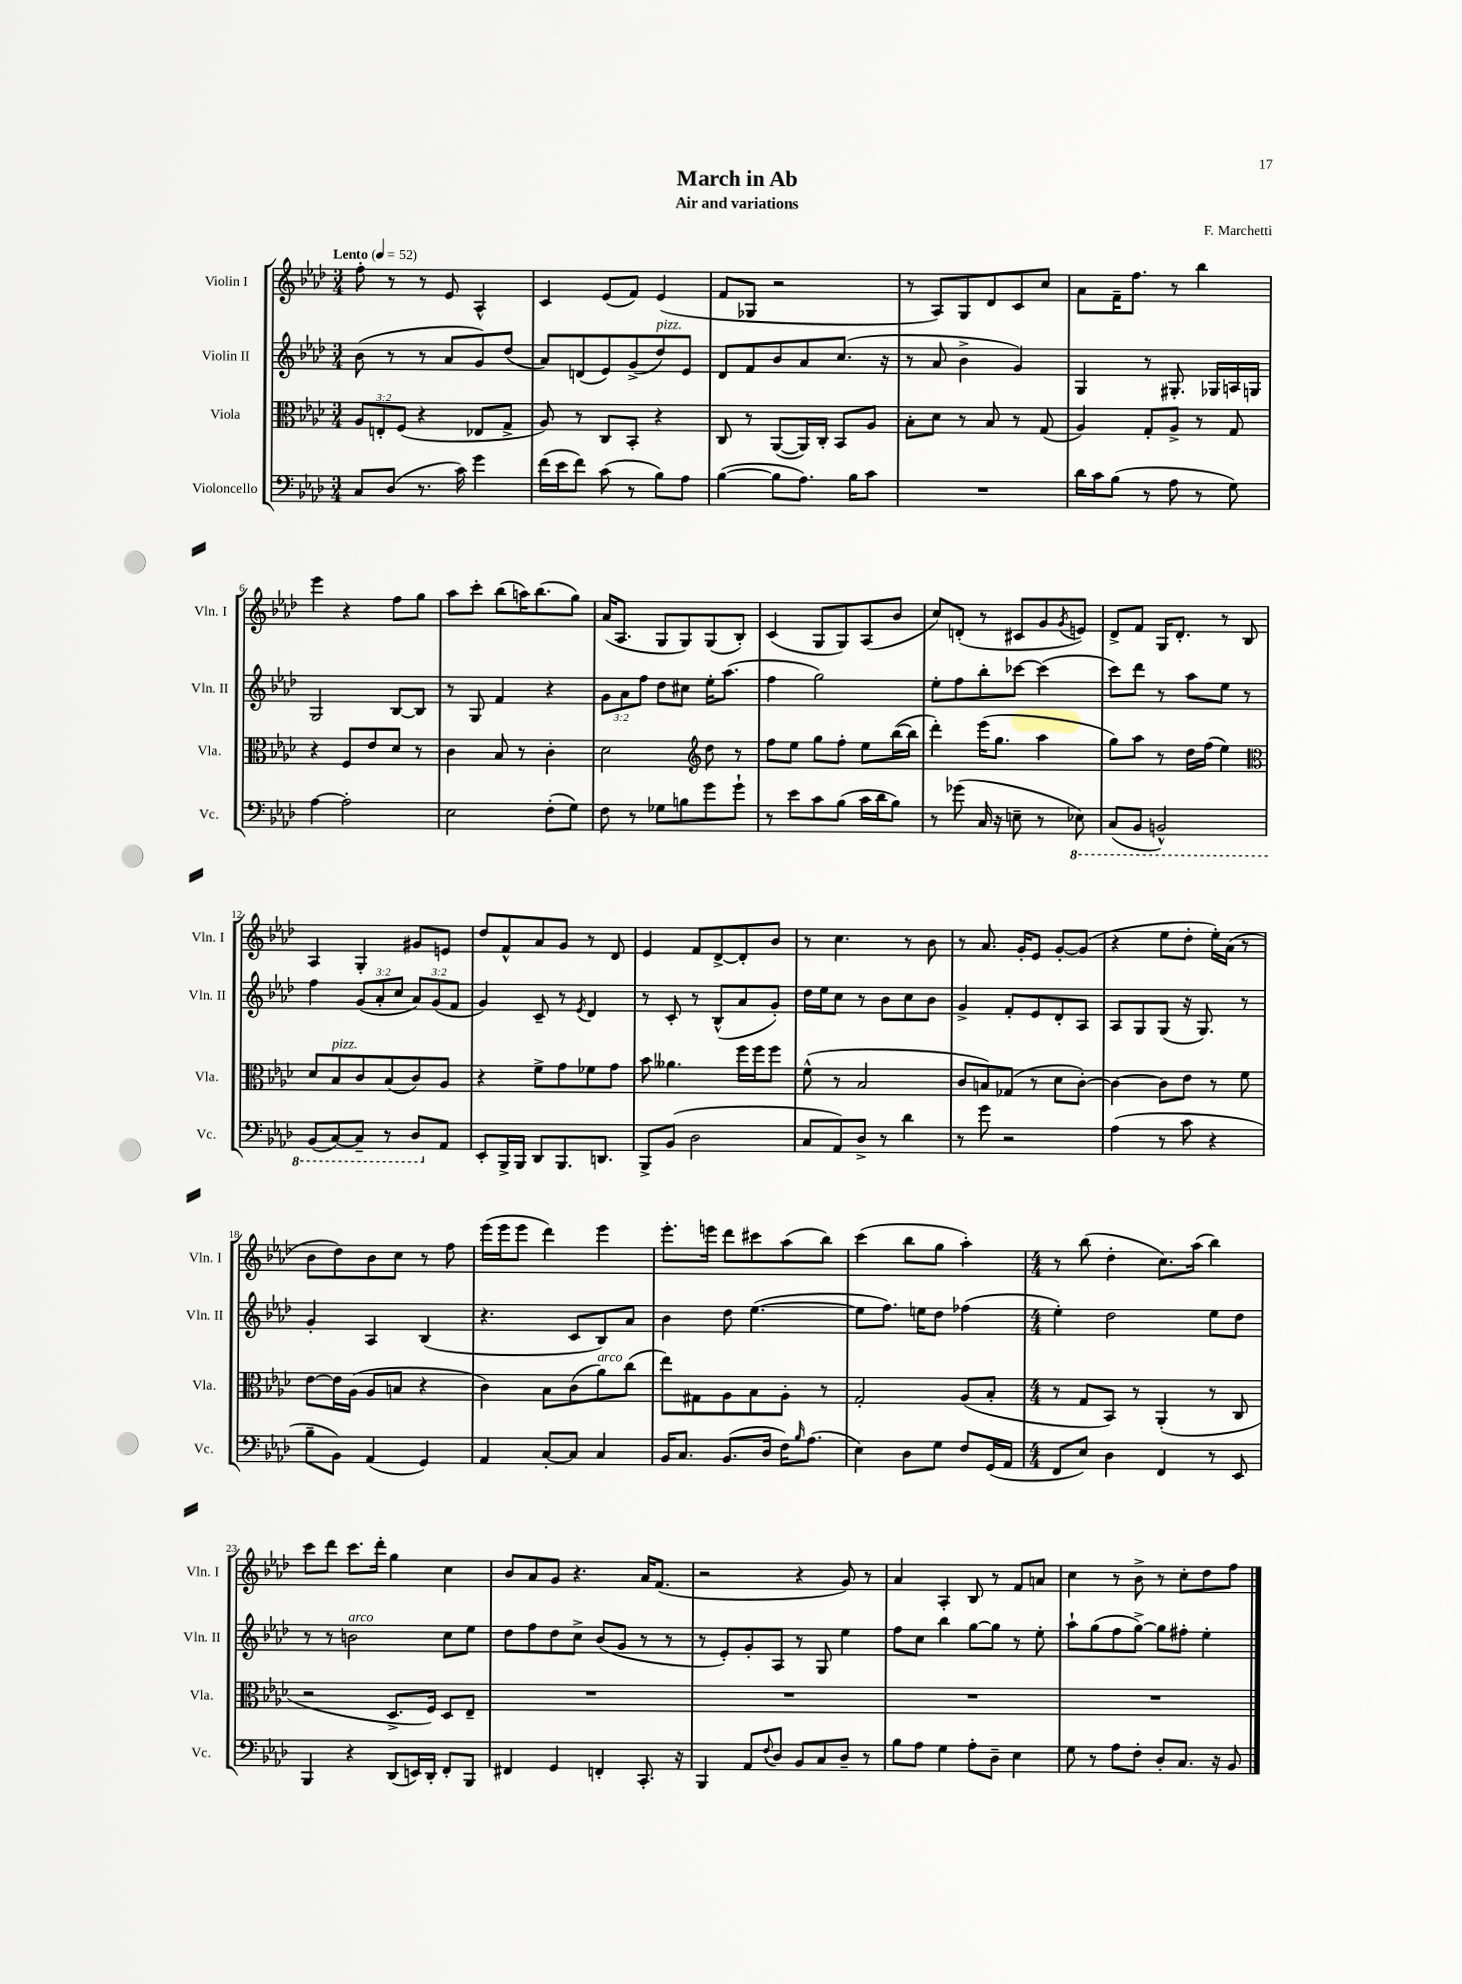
\header { title = "March in Ab" composer = "F. Marchetti" subtitle = "Air and variations" }
<<
\new StaffGroup <<
\new Staff = "s0" \with { instrumentName = "Violin I" shortInstrumentName = "Vln. I" } {
    \clef treble \key aes \major \numericTimeSignature \time 3/4 \tempo "Lento" 4 = 52
    f''8-. r8 r8 ees'8 aes4-^ |
    c'4 ees'8( f'8) ees'4( |
    f'8 ges8 r2 |
    r8 aes8) g8 des'8 c'8 c''8 |
    aes'8 f'16-- f''8. r8 bes''4 |
    ees'''4 r4 f''8 g''8 |
    aes''8 c'''8-. bes''8( a''16) bes''8.( g''8) |
    aes'16( aes8. g8 g8) g8( bes8-.) |
    c'4( g8 g8) aes8( bes'8 |
    c''8) d'8-.( r8 cis'8 g'8 \acciaccatura { g'8 } e'8) |
    des'8-> f'8 g16 des'8.-. r8 bes8 |
    aes4 g4-. gis'8 e'8 |
    des''8 f'8-^ aes'8 g'8 r8 des'8 |
    ees'4 f'8 des'8~-> des'8-. bes'8 |
    r8 c''4. r8 bes'8 |
    r8 aes'8. g'16-. ees'8 g'8~-. g'8( |
    r4 ees''8 des''8-. ees''16-.) aes'16( r8 |
    bes'8 des''8) bes'8 c''8 r8 f''8 |
    ees'''16( ees'''16 ees'''8 des'''4) ees'''4 |
    ees'''8.-. e'''16 des'''8 cis'''8 aes''8( bes''8) |
    c'''4( bes''8 g''8 aes''4-.) |
    \numericTimeSignature \time 4/4 r8 bes''8( des''4-. c''8.) aes''16( bes''4) |
    c'''8 des'''8 c'''8. des'''16-. g''4 c''4 |
    bes'8 aes'8 g'8 r4. aes'16 f'8.( |
    r2 r4 g'8) r8 |
    aes'4 aes4-. bes8 r8 f'8 a'8 |
    c''4 r8 bes'8-> r8 c''8-. des''8 f''8 \bar "|." |
}
\new Staff = "s1" \with { instrumentName = "Violin II" shortInstrumentName = "Vln. II" } {
    \clef treble \key aes \major \numericTimeSignature \time 3/4 \override Staff.TupletNumber.text = #tuplet-number::calc-fraction-text
    bes'8( r8 r8 aes'8 g'8) des''8( |
    aes'8) d'8( ees'8) g'8->( des''8^\markup { \italic "pizz." }) ees'8 |
    des'8 f'8 bes'8 aes'8 c''8.( r16 |
    r8 aes'8 bes'4-> g'4) |
    g4 r8 gis8.-. ges16 a16 g16 |
    g2 bes8~ bes8 |
    r8 g8 f'4 r4 |
    \tuplet 3/2 { g'8 aes'8 f''8 } des''8 cis''8 ees''16-. aes''8.( |
    f''4 g''2) |
    ees''8-. f''8 bes''8-. ces'''8~ ces'''4( |
    c'''8) des'''8 r8 aes''8 ees''8 r8 |
    f''4 \tuplet 3/2 { g'8( aes'8-. c''8 } \tuplet 3/2 { aes'8) g'8( f'8 } |
    g'4) c'8-- r8 \acciaccatura { ees'8 } des'4 |
    r8 c'8-. r8 bes8-^( aes'8 g'8-.) |
    des''16 ees''16 c''8 r8 bes'8 c''8 bes'8 |
    g'4-> f'8-. ees'8 des'8-. aes8 |
    aes8 g8 g8( r16 g8.) r8 |
    g'4-. aes4 bes4( |
    r4. c'8 bes8) aes'8 |
    bes'4 des''8 ees''4.~( |
    ees''8 f''8.) e''16 des''8 fes''4( |
    \numericTimeSignature \time 4/4 ees''4-.) des''2 ees''8 des''8 |
    r8 r8 b'2^\markup { \italic "arco" } c''8 ees''8 |
    des''8 f''8 des''8 c''8-> bes'8( g'8 r8 r8 |
    r8 ees'8-.) g'8-. aes8 r8 g8 ees''4 |
    f''8 c''8 bes''4 g''8~ g''8 r8 ees''8-. |
    aes''8-! g''8( f''8 g''8~->) g''8 fis''8-. ees''4-. \bar "|." |
}
\new Staff = "s2" \with { instrumentName = "Viola" shortInstrumentName = "Vla." } {
    \clef alto \key aes \major \numericTimeSignature \time 3/4 \override Staff.TupletNumber.text = #tuplet-number::calc-fraction-text
    \tuplet 3/2 { aes8 e8-. f8( } r4 ees8 g8-> |
    aes8) r8 c8 bes,8-. r4 |
    c8 r8 aes,8~( aes,16) c16-. bes,8 aes8 |
    bes8-. des'8 r8 bes8 r8 g8( |
    aes4) g8-. aes8-> r8 g8 |
    r4 f8 ees'8 des'8 r8 |
    c'4 bes8 r8 c'4-. |
    des'2 \clef treble des''8 r8 |
    f''8 ees''8 g''8 f''8-. ees''8 bes''16~( bes''16 |
    des'''4-.) ees'''16( g''8. aes''4 |
    g''8) aes''8 r8 des''16 f''16( ees''4) |
    \clef alto des'8 bes8^\markup { \italic "pizz." } c'8 bes8( c'8) aes8 |
    r4 f'8-> g'8 fes'8 g'8 |
    bes'8 aeses'4. f''16 f''16 f''8 |
    f'8-^( r8 bes2 |
    c'8 b8) ges8( r8 des'8 c'8~-.) |
    c'4~ c'8 ees'8 r8 f'8 |
    ees'8~ ees'16 aes16( aes8 b8 r4 |
    c'4) bes8 c'8( aes'8^\markup { \italic "arco" }) c''8( |
    ees''8) gis8 aes8 bes8 aes8-. r8 |
    g2-. aes8( bes8-. |
    \numericTimeSignature \time 4/4 r8 g8 bes,8) r8 aes,4-.( r8 c8 |
    r2 des8.-> f16) des8 ees8-- |
    R1 |
    R1 |
    R1 |
    R1 \bar "|." |
}
\new Staff = "s3" \with { instrumentName = "Violoncello" shortInstrumentName = "Vc." } {
    \clef bass \key aes \major \numericTimeSignature \time 3/4
    c8 des8( r8. c'16) g'4 |
    f'16( ees'16 f'8) c'8( r8 bes8) aes8 |
    bes4~( bes8 aes8.) bes16 c'8 |
    R2. |
    des'16 c'16 bes8( r8 aes8 r8 g8) |
    aes4~ aes2-. |
    ees2 f8-.( g8) |
    f8 r8 ges8 b8 g'8 g'8-! |
    r8 ees'8 c'8 bes8( c'16 des'16 bes8) |
    r8 ges'8( c16 r16 e8-- r8 \ottava #-1 ees,!8) |
    c,8( bes,,8 b,,2-^) |
    bes,,8( c,8~) c,8-- r8 des,8 \ottava #0 aes,8 |
    ees,8-. bes,,16-> bes,,16 des,8 bes,,8. d,8. |
    bes,,8-> bes,8( des2 |
    c8 aes,8) des8-> r8 des'4 |
    r8 g'8 r2 |
    aes4( r8 c'8 r4 |
    bes8-- bes,8) aes,4( g,4) |
    aes,4 c8~-. c8 c4 |
    bes,16 c8. bes,8.( des16 f16) \grace { bes16 } aes8.( |
    ees4) des8 g8 f8 g,16( aes,16 |
    \numericTimeSignature \time 4/4 f,8 ees8) des4 f,4 r8 ees,8 |
    bes,,4 r4 des,8( e,16) des,16-. f,8-. bes,,8 |
    fis,4 g,4 f,4-. c,8.-. r16 |
    bes,,4 aes,8 \appoggiatura { f8 } des8 bes,8 c8 des8-- r8 |
    bes8 aes8 g4 aes8-. des8-- ees4 |
    g8 r8 aes8 f8-. des8-. c8. r16 bes,8 \bar "|." |
}
>>
>>
